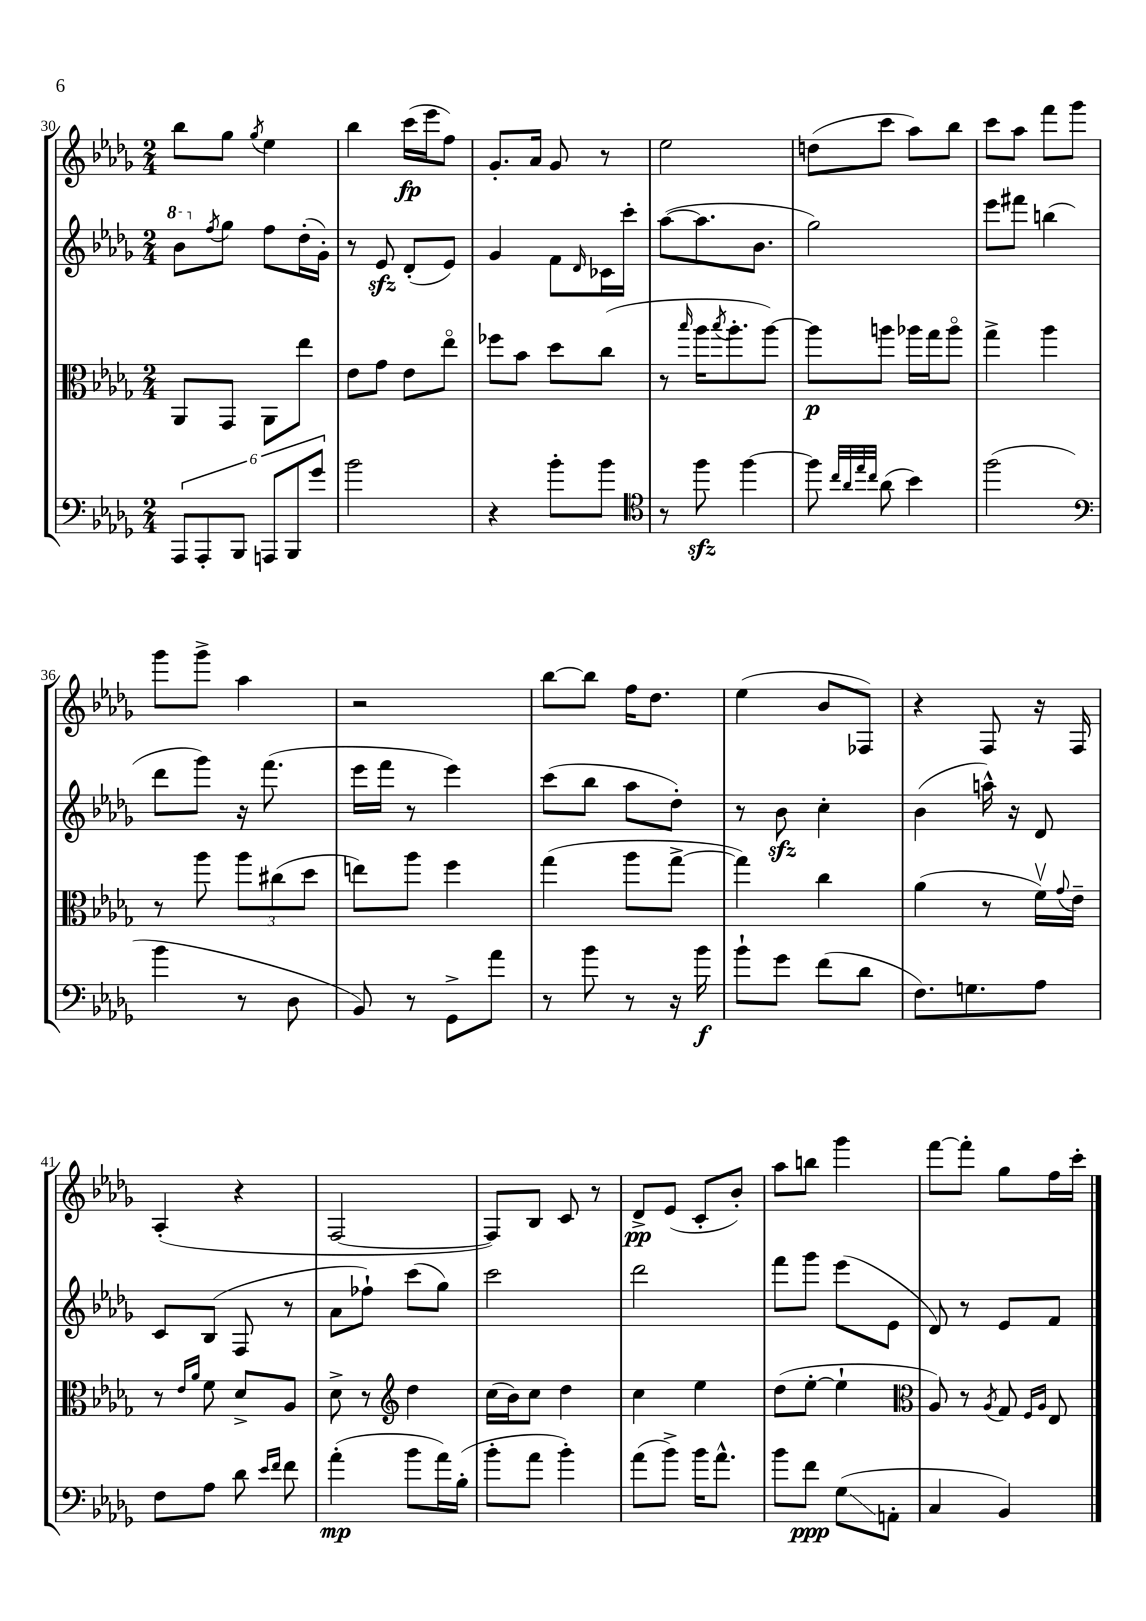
<<
\new StaffGroup <<
\new Staff = "s0" {
    \clef treble \key des \major \numericTimeSignature \time 2/4
    bes''8 ges''8 \acciaccatura { ges''8 } ees''4 |
    bes''4 c'''16\fp( ees'''16 f''8) |
    ges'8.-. aes'16 ges'8 r8 |
    ees''2 |
    d''8( c'''8 aes''8) bes''8 |
    c'''8 aes''8 f'''8 ges'''8 |
    ges'''8 ges'''8-> aes''4 |
    r2 |
    bes''8~ bes''8 f''16 des''8. |
    ees''4( bes'8 fes8) |
    r4 f8 r16 f16 |
    aes4-.( r4 |
    f2~ |
    f8) bes8 c'8 r8 |
    des'8->\pp ees'8( c'8-. bes'8-.) |
    aes''8 b''8 ges'''4 |
    f'''8~ f'''8-. ges''8 f''16 c'''16-. \bar "|." |
}
\new Staff = "s1" {
    \clef treble \key des \major \numericTimeSignature \time 2/4
    \ottava #1 bes''8 \ottava #0 \acciaccatura { f''8 } ges''8 f''8 des''16-.( ges'16-.) |
    r8 ees'8\sfz des'8-.( ees'8) |
    ges'4 f'8 \grace { des'16 } ces'16 c'''16-. |
    aes''8~( aes''8. bes'8. |
    ges''2) |
    ees'''8 fis'''8 b''4( |
    des'''8 ges'''8) r16 f'''8.( |
    ees'''16 f'''16 r8 ees'''4) |
    c'''8( bes''8 aes''8 des''8-.) |
    r8 bes'8\sfz c''4-. |
    bes'4( a''16-^) r16 des'8 |
    c'8 bes8( f8 r8 |
    aes'8 fes''8-!) c'''8( ges''8) |
    c'''2 |
    des'''2 |
    f'''8 ges'''8 ees'''8( ees'8 |
    des'8) r8 ees'8 f'8 \bar "|." |
}
\new Staff = "s2" {
    \clef alto \key des \major \numericTimeSignature \time 2/4
    aes,8 ges,8 aes,8 ees''8 |
    ees'8 ges'8 ees'8 ees''8\flageolet |
    fes''8 bes'8 des''8 c''8( |
    r8 \grace { bes''16 } aes''16 \acciaccatura { bes''8 } aes''8.-. aes''8~) |
    aes''8\p a''8 aes''16 ges''16 aes''8\flageolet |
    ges''4-> aes''4 |
    r8 aes''8 \tuplet 3/2 { aes''8 cis''8( des''8 } |
    e''8) aes''8 f''4 |
    ges''4( aes''8 ges''8~-> |
    ges''4) c''4 |
    aes'4( r8 f'16\upbow) \appoggiatura { ges'8 } ees'16-- |
    r8 \grace { ees'16 aes'16 } f'8 des'8-> aes8 |
    des'8-> r8 \clef treble des''4 |
    c''16( bes'16) c''8 des''4 |
    c''4 ees''4 |
    des''8( ees''8~-. ees''4-! |
    \clef alto aes8) r8 \acciaccatura { aes8 } ges8 \grace { f16 aes16 } ees8 \bar "|." |
}
\new Staff = "s3" {
    \clef bass \key des \major \numericTimeSignature \time 2/4
    \tuplet 6/4 { aes,,8 aes,,8-. bes,,8 a,,8 bes,,8 ges'8 } |
    bes'2 |
    r4 bes'8-. bes'8 |
    \clef tenor r8 f''8\sfz f''4~ |
    f''8 \grace { c''32 aes'32 ees''32 c''32 } aes'8( bes'4) |
    f''2( |
    \clef bass bes'4 r8 des8 |
    bes,8) r8 ges,8-> aes'8 |
    r8 bes'8 r8 r16 bes'16\f |
    bes'8-! ges'8 f'8( des'8 |
    f8.) g8. aes8 |
    f8 aes8 des'8 \grace { ees'16 f'16 } f'8 |
    aes'4-.\mp( bes'8 aes'16) bes16-.( |
    bes'8-. aes'8 bes'4-.) |
    aes'8( bes'8->) bes'16 aes'8.-^ |
    bes'8 f'8\ppp ges8\glissando( a,8-. |
    c4 bes,4) \bar "|." |
}
>>
>>
\layout { \context { \Score currentBarNumber = #30 } }
